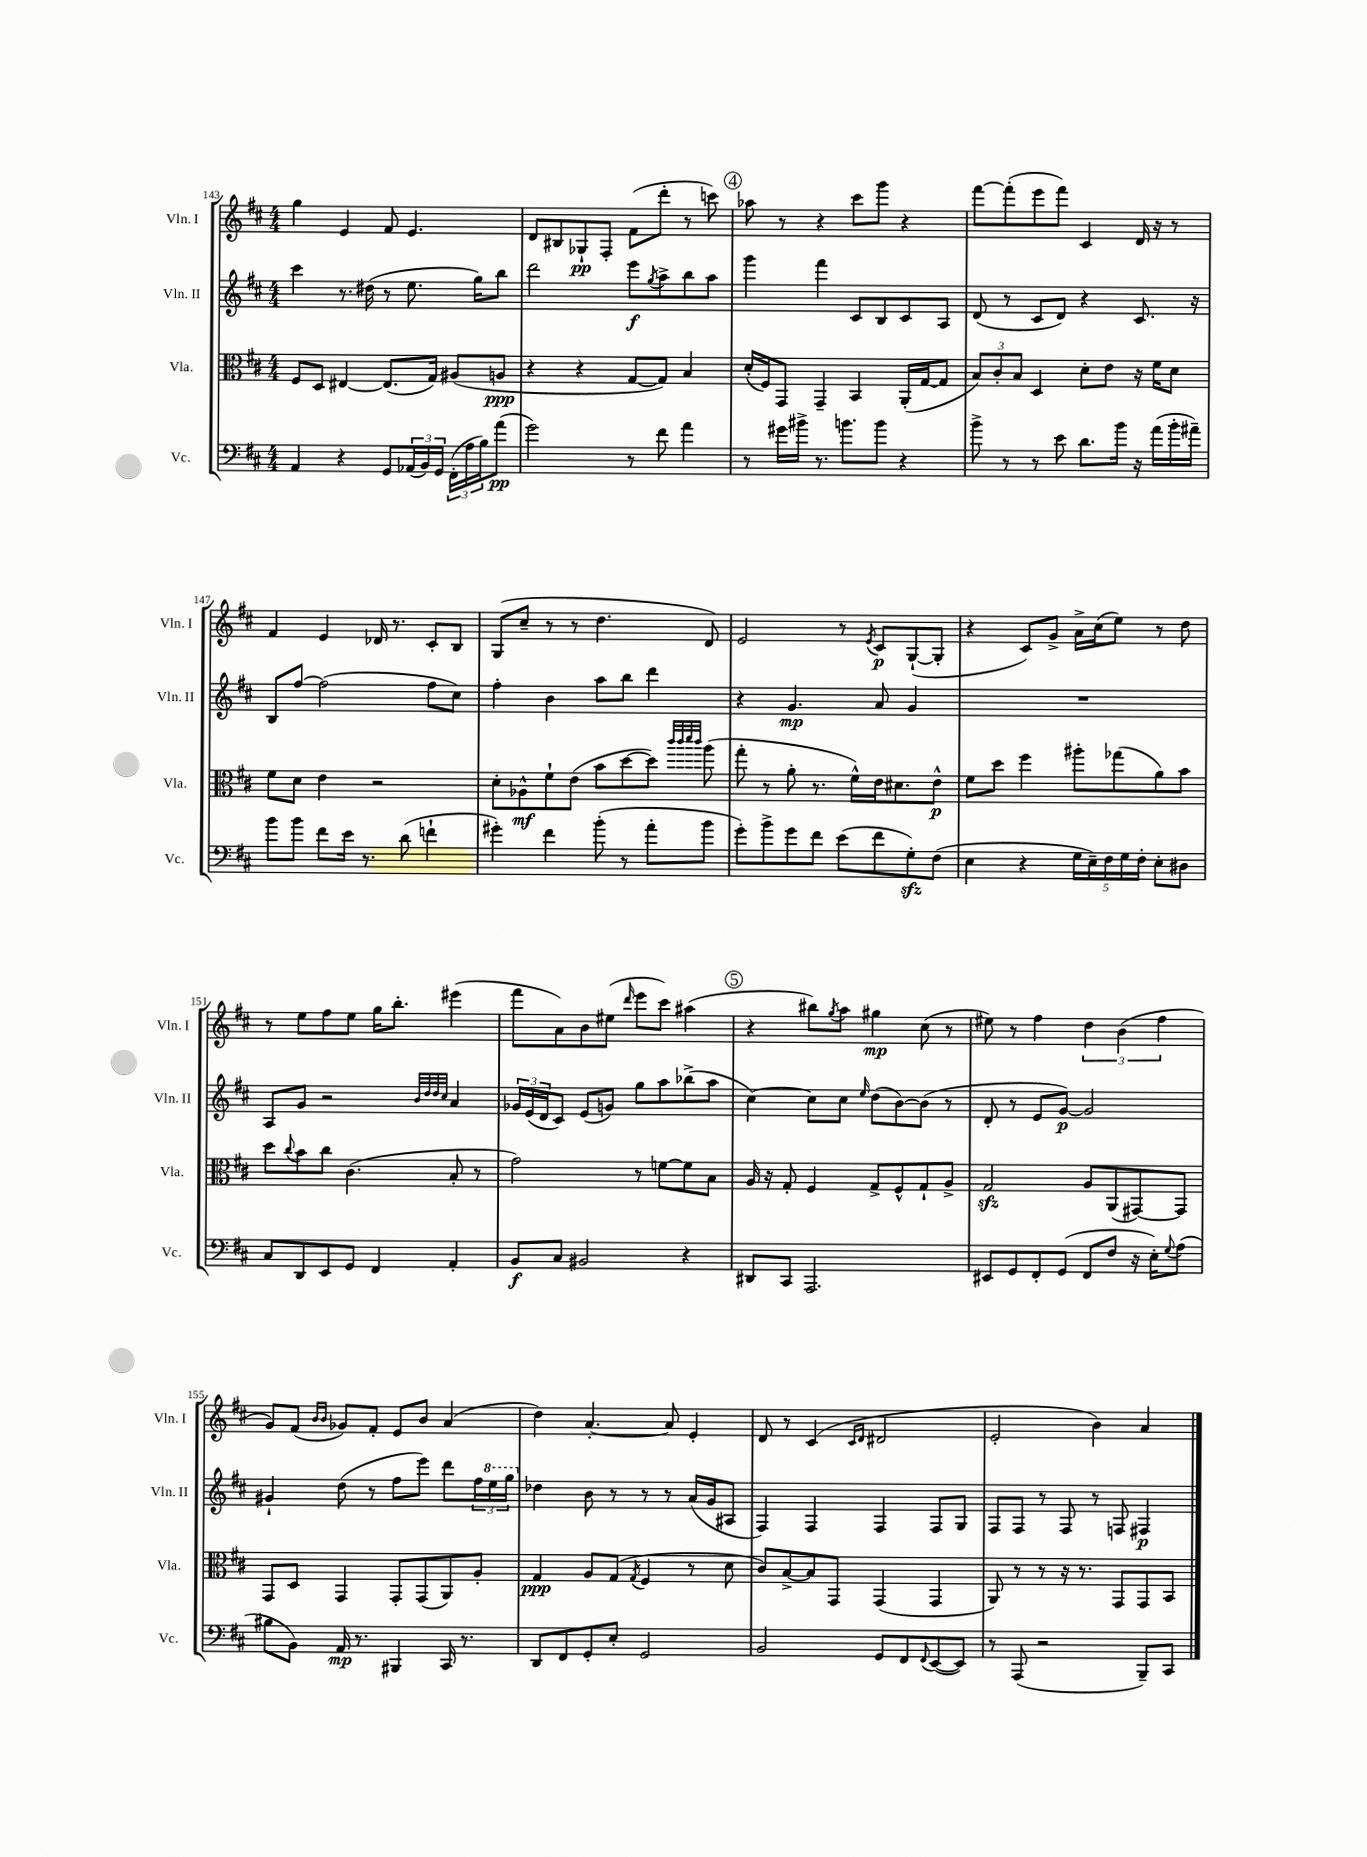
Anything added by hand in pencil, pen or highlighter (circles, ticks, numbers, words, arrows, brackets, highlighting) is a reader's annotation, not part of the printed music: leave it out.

**kern	**dynam	**kern	**dynam	**kern	**dynam	**kern	**dynam
*part4	*part4	*part3	*part3	*part2	*part2	*part1	*part1
*staff4	*staff4	*staff3	*staff3	*staff2	*staff2	*staff1	*staff1
*I"Vc.	*	*I"Vla.	*	*I"Vln. II	*	*I"Vln. I	*
*I'Vc.	*	*I'Vla.	*	*I'Vln. II	*	*I'Vln. I	*
*clefF4	*	*clefC3	*	*clefG2	*	*clefG2	*
*k[f#c#]	*	*k[f#c#]	*	*k[f#c#]	*	*k[f#c#]	*
*M4/4	*	*M4/4	*	*M4/4	*	*M4/4	*
=143	=143	=143	=143	=143	=143	=143	=143
4AA/	.	8F#/L	.	4ccc#\	.	4gg\	.
.	.	8D/J	.	.	.	.	.
4r	.	[4E#X/	.	8.r	.	4e/	.
.	.	.	.	(16dd#X\	.	.	.
8GG/L	.	(8.E#/L]	.	8r	.	8f#/	.
(24AA-X/L	.	.	.	8.ee\	.	4.e/	.
24BB/)	.	.	.	.	.	.	.
.	.	16G/Jk)	.	.	.	.	.
24GG/JJ	.	.	.	.	.	.	.
(24FF#'\LL	.	(8A#X/L	.	.	.	.	.
24A\	.	.	.	.	.	.	.
.	.	.	.	16gg\KL)	.	.	.
24B\J)	.	.	.	.	.	.	.
(8a\J	pp	8An/J	ppp	8bb\J	.	.	.
=144	=144	=144	=144	=144	=144	=144	=144
2g\)	.	4r	.	2ddd\	.	8d/L	.
.	.	.	.	.	.	8B#X/	.
.	.	4r	.	.	.	8G-X`/	pp
.	.	.	.	.	.	8F#'/J	.
8r	.	[8G/L	.	8eee\L	f	(8f#\L	.
.	.	.	.	8qgg/	.	.	.
8f#\	.	8G/J])	.	8aa^\	.	8ddd'\J	.
4a\	.	4B/	.	8bb\	.	8r	.
.	.	.	.	8aa\J	.	8cccn\)	.
!!LO:REH:place=s1:t=4
=145	=145	=145	=145	=145	=145	=145	=145
8r	.	(16d'/LL	.	4ggg\	.	8aa-X\	.
.	.	16F#/J)	.	.	.	.	.
16g#X\LL	.	8GG/J	.	.	.	8r	.
16b#X^\JJ	.	.	.	.	.	.	.
8.r	.	4GG~/	.	4fff#\	.	4r	.
8.bn\L	.	.	.	.	.	.	.
.	.	4BB/	.	8c#/L	.	8ccc#\L	.
8b\J	.	.	.	8B/	.	8ggg\J	.
4r	.	(16AA'/LL	.	8c#/	.	4r	.
.	.	[16G/J	.	.	.	.	.
.	.	8G/J]	.	8A/J	.	.	.
=146	=146	=146	=146	=146	=146	=146	=146
8b^\	.	12B/L)	.	(8d/	.	[8fff#\L	.
.	.	12c#'/	.	.	.	.	.
8r	.	.	.	8r	.	(8fff#'\]	.
.	.	12B/J	.	.	.	.	.
8r	.	4D/	.	8c#/L	.	8eee\	.
8e\	.	.	.	8d/J)	.	8fff#\J)	.
8.d\L	.	8d'\L	.	4r	.	4c#/	.
.	.	8e\J	.	.	.	.	.
16b\Jk	.	.	.	.	.	.	.
16r	.	16r	.	8.c#/	.	16d/	.
(16a\LL	.	16f#\KL	.	.	.	16r	.
16b'\	.	8d\J	.	.	.	8r	.
16a#X~\JJ)	.	.	.	16r	.	.	.
!!LO:LB:g=z
=147	=147	=147	=147	=147	=147	=147	=147
8b\L	.	8f#\L	.	8B/L	.	4f#/	.
8b\J	.	8d\J	.	[8ff#/J	.	.	.
8f#\L	.	4e\	.	(2ff#\]	.	4e/	.
16e\Jk	.	.	.	.	.	.	.
8.r	.	.	.	.	.	.	.
.	.	2r	.	.	.	16d-X/	.
.	.	.	.	.	.	8.r	.
(8d\	.	.	.	.	.	.	.
4fn`\	.	.	.	8ff#\L	.	8c#'/L	.
.	.	.	.	8cc#\J)	.	8B/J	.
=148	=148	=148	=148	=148	=148	=148	=148
4g#X'\)	.	8d'\L	.	4ff#'\	.	(8G/L	.
.	.	8A-X^^\	mf	.	.	8cc#~/J	.
4f#\	.	8f#`\	.	4b\	.	8r	.
.	.	(8e\J	.	.	.	8r	.
(8b'\	.	8b\L	.	8aa\L	.	4.dd\	.
8r	.	[8dd\	.	8bb\J	.	.	.
8a'\L	.	8dd\J])	.	4ddd\	.	.	.
.	.	32qqccc#/LLL	.	.	.	.	.
.	.	32qqccc#/	.	.	.	.	.
.	.	32qqddd/	.	.	.	.	.
.	.	32qqccc#/JJJ	.	.	.	.	.
8b\J	.	(8aa\	.	.	.	8d/)	.
=149	=149	=149	=149	=149	=149	=149	=149
8g'\L)	.	8gg'\	.	4r	.	2e/	.
8b^\	.	8r	.	.	.	.	.
8g\	.	8a'\	.	4.g/	mp	.	.
8f#\J	.	8.r	.	.	.	.	.
(8e\L	.	.	.	.	.	8r	.
.	.	16f#^^\LL)	.	.	.	.	.
.	.	.	.	.	.	8qe/	.
8f#\	.	16e\J	.	8a/	.	8c#/L	p
.	.	8.d#X\	.	.	.	.	.
8Gzz'\)	.	.	.	4g/	.	([8G`/	.
(8F#\J	.	8e^^\J	p	.	.	8G'/J]	.
=150	=150	=150	=150	=150	=150	=150	=150
4E\	.	8f#\L	.	1r	.	4r	.
.	.	8dd\J	.	.	.	.	.
4r	.	4ff#\	.	.	.	8c#/L)	.
.	.	.	.	.	.	8g^/J	.
20G\LL	.	8aa#X'\L	.	.	.	16a^\LL	.
20E~\)	.	.	.	.	.	.	.
.	.	.	.	.	.	(16cc#\J	.
20F#\	.	.	.	.	.	.	.
.	.	(8gg-X\	.	.	.	8ee\J)	.
20G\	.	.	.	.	.	.	.
20F#'\JJ	.	.	.	.	.	.	.
8E'\L	.	8a\)	.	.	.	8r	.
8D#X\J	.	8b\J	.	.	.	8dd\	.
!!LO:LB:g=z
=151	=151	=151	=151	=151	=151	=151	=151
8C#/L	.	8dd\L	.	8A/L	.	8r	.
.	.	8qqcc#/	.	.	.	.	.
8DD/	.	8b\	.	8g/J	.	8ee\L	.
8EE/	.	8cc#\J	.	2r	.	8ff#\	.
8GG/J	.	(4.c#\	.	.	.	8ee\J	.
4FF#/	.	.	.	.	.	16gg\KL	.
.	.	.	.	.	.	8.bb'\J	.
.	.	.	.	32qqb/LLL	.	.	.
.	.	.	.	32qqdd/	.	.	.
.	.	.	.	32qqdd/	.	.	.
.	.	.	.	32qqcc#/JJJ	.	.	.
4AA'/	.	8B'/	.	4a/	.	(4eee#X\	.
.	.	8r	.	.	.	.	.
=152	=152	=152	=152	=152	=152	=152	=152
8BB/L	f	2g\)	.	24g-X/LL	.	8fff#\L	.
.	.	.	.	(24e/	.	.	.
.	.	.	.	24d/J	.	.	.
8C#/J	.	.	.	8c#/J)	.	8a\)	.
2BB#X/	.	.	.	(8e/L	.	8b\	.
.	.	.	.	8gn/J)	.	(8ee#X\J	.
.	.	.	.	.	.	16qqddd/	.
.	.	8r	.	8gg\L	.	8eee\L	.
.	.	[8fn\L	.	8aa\	.	8ccc#\J)	.
4r	.	8f\]	.	(8bb-X^\	.	(4aa#X\	.
.	.	8B\J	.	8aa\J	.	.	.
!!LO:REH:place=s1:t=5
=153	=153	=153	=153	=153	=153	=153	=153
8DD#X/L	.	16A/	.	[4cc#\)	.	4r	.
.	.	16r	.	.	.	.	.
8CC#/J	.	8G'/	.	.	.	.	.
2.AAA/	.	4F#/	.	8cc#\L]	.	8bb#X\L)	.
.	.	.	.	.	.	8qgg/	.
.	.	.	.	8cc#\J	.	8aa\J	.
.	.	.	.	16qqee/	.	.	.
.	.	8G^/L	.	(8dd\L	.	4gg#X\	mp
.	.	8F#^^/	.	[8b\)	.	.	.
.	.	8G`/	.	(8b\J]	.	(8cc#\	.
.	.	8A^/J	.	8r	.	8r	.
=154	=154	=154	=154	=154	=154	=154	=154
8EE#X/L	.	2Gzz/	.	8d'/	.	8ee#X\)	.
8GG/	.	.	.	8r	.	8r	.
8FF#'/	.	.	.	8e/L	.	4ff#\	.
(8GG/J	.	.	.	[8g/J)	p	.	.
8FF#/L	.	8A/L	.	2g/]	.	6dd\	.
8F#/J	.	(8AA/	.	.	.	.	.
.	.	.	.	.	.	(6b\	.
16r	.	[8GG#X/)	.	.	.	.	.
16E'\KL)	.	.	.	.	.	.	.
.	.	.	.	.	.	6ff#\	.
8qqG/	.	.	.	.	.	.	.
(8A\J	.	8GG#/J]	.	.	.	.	.
!!LO:LB:g=z
=155	=155	=155	=155	=155	=155	=155	=155
8B#X\L	.	8GG/L	.	4g#X`/	.	8g/L)	.
8BB\J)	.	8D/J	.	.	.	(8f#/J	.
.	.	.	.	.	.	16qqb/LL	.
.	.	.	.	.	.	16qqb/JJ	.
16AA/	mp	4GG/	.	(8dd\	.	8g-X/L)	.
8.r	.	.	.	.	.	.	.
.	.	.	.	8r	.	8f#'/J	.
4BBB#X/	.	8GG'/L	.	8ff#\L	.	8e/L	.
.	.	(8GG/	.	8eee\J)	.	8b/J	.
16CC#/	.	8AA/)	.	8ddd\L	.	(4a/	.
8.r	.	.	.	.	.	.	.
.	.	8A'/J	.	24ff#\L	.	.	.
*	*	*	*	*8va	*	*	*
.	.	.	.	24eee\	.	.	.
.	.	.	.	24ggg\JJ	.	.	.
=156	=156	=156	=156	=156	=156	=156	=156
*	*	*	*	*X8va	*	*	*
8DD/L	.	4G/	ppp	4dd-X\	.	4dd\)	.
8FF#/	.	.	.	.	.	.	.
8GG'/	.	8A/L	.	8b\	.	[4.a'/	.
8E'/J	.	(8G/J	.	8r	.	.	.
.	.	8qG/	.	.	.	.	.
2GG/	.	4F#/	.	8r	.	.	.
.	.	.	.	8r	.	8a/]	.
.	.	8r	.	(16a/LL	.	4e'/	.
.	.	.	.	16g/J	.	.	.
.	.	8d\	.	8A#X/J	.	.	.
=157	=157	=157	=157	=157	=157	=157	=157
2BB/	.	8c#/L)	.	4F#/)	.	8d/	.
.	.	[8B^/	.	.	.	8r	.
.	.	8B/]	.	4F#/	.	(4c#/	.
.	.	8GG/J	.	.	.	.	.
.	.	.	.	.	.	16qqc#/LL	.
.	.	.	.	.	.	16qqd/JJ	.
8GG/L	.	(4GG/	.	4F#/	.	2d#X/	.
8FF#/	.	.	.	.	.	.	.
8qqFF#/	.	.	.	.	.	.	.
([8EE/	.	4GG/	.	8F#/L	.	.	.
8EE/J])	.	.	.	8G/J	.	.	.
=158	=158	=158	=158	=158	=158	=158	=158
8r	.	8AA/)	.	8F#/L	.	2e'/	.
(8AAA/	.	8r	.	8F#/J	.	.	.
2r	.	8r	.	8r	.	.	.
.	.	16r	.	8F#/	.	.	.
.	.	8.r	.	.	.	.	.
.	.	.	.	8r	.	4b\)	.
.	.	8GG/L	.	8Fn/	.	.	.
8BBB~/L)	.	8GG/	.	4F#X/	p	4a/	.
8CC#/J	.	8BB/J	.	.	.	.	.
==	==	==	==	==	==	==	==
*-	*-	*-	*-	*-	*-	*-	*-
